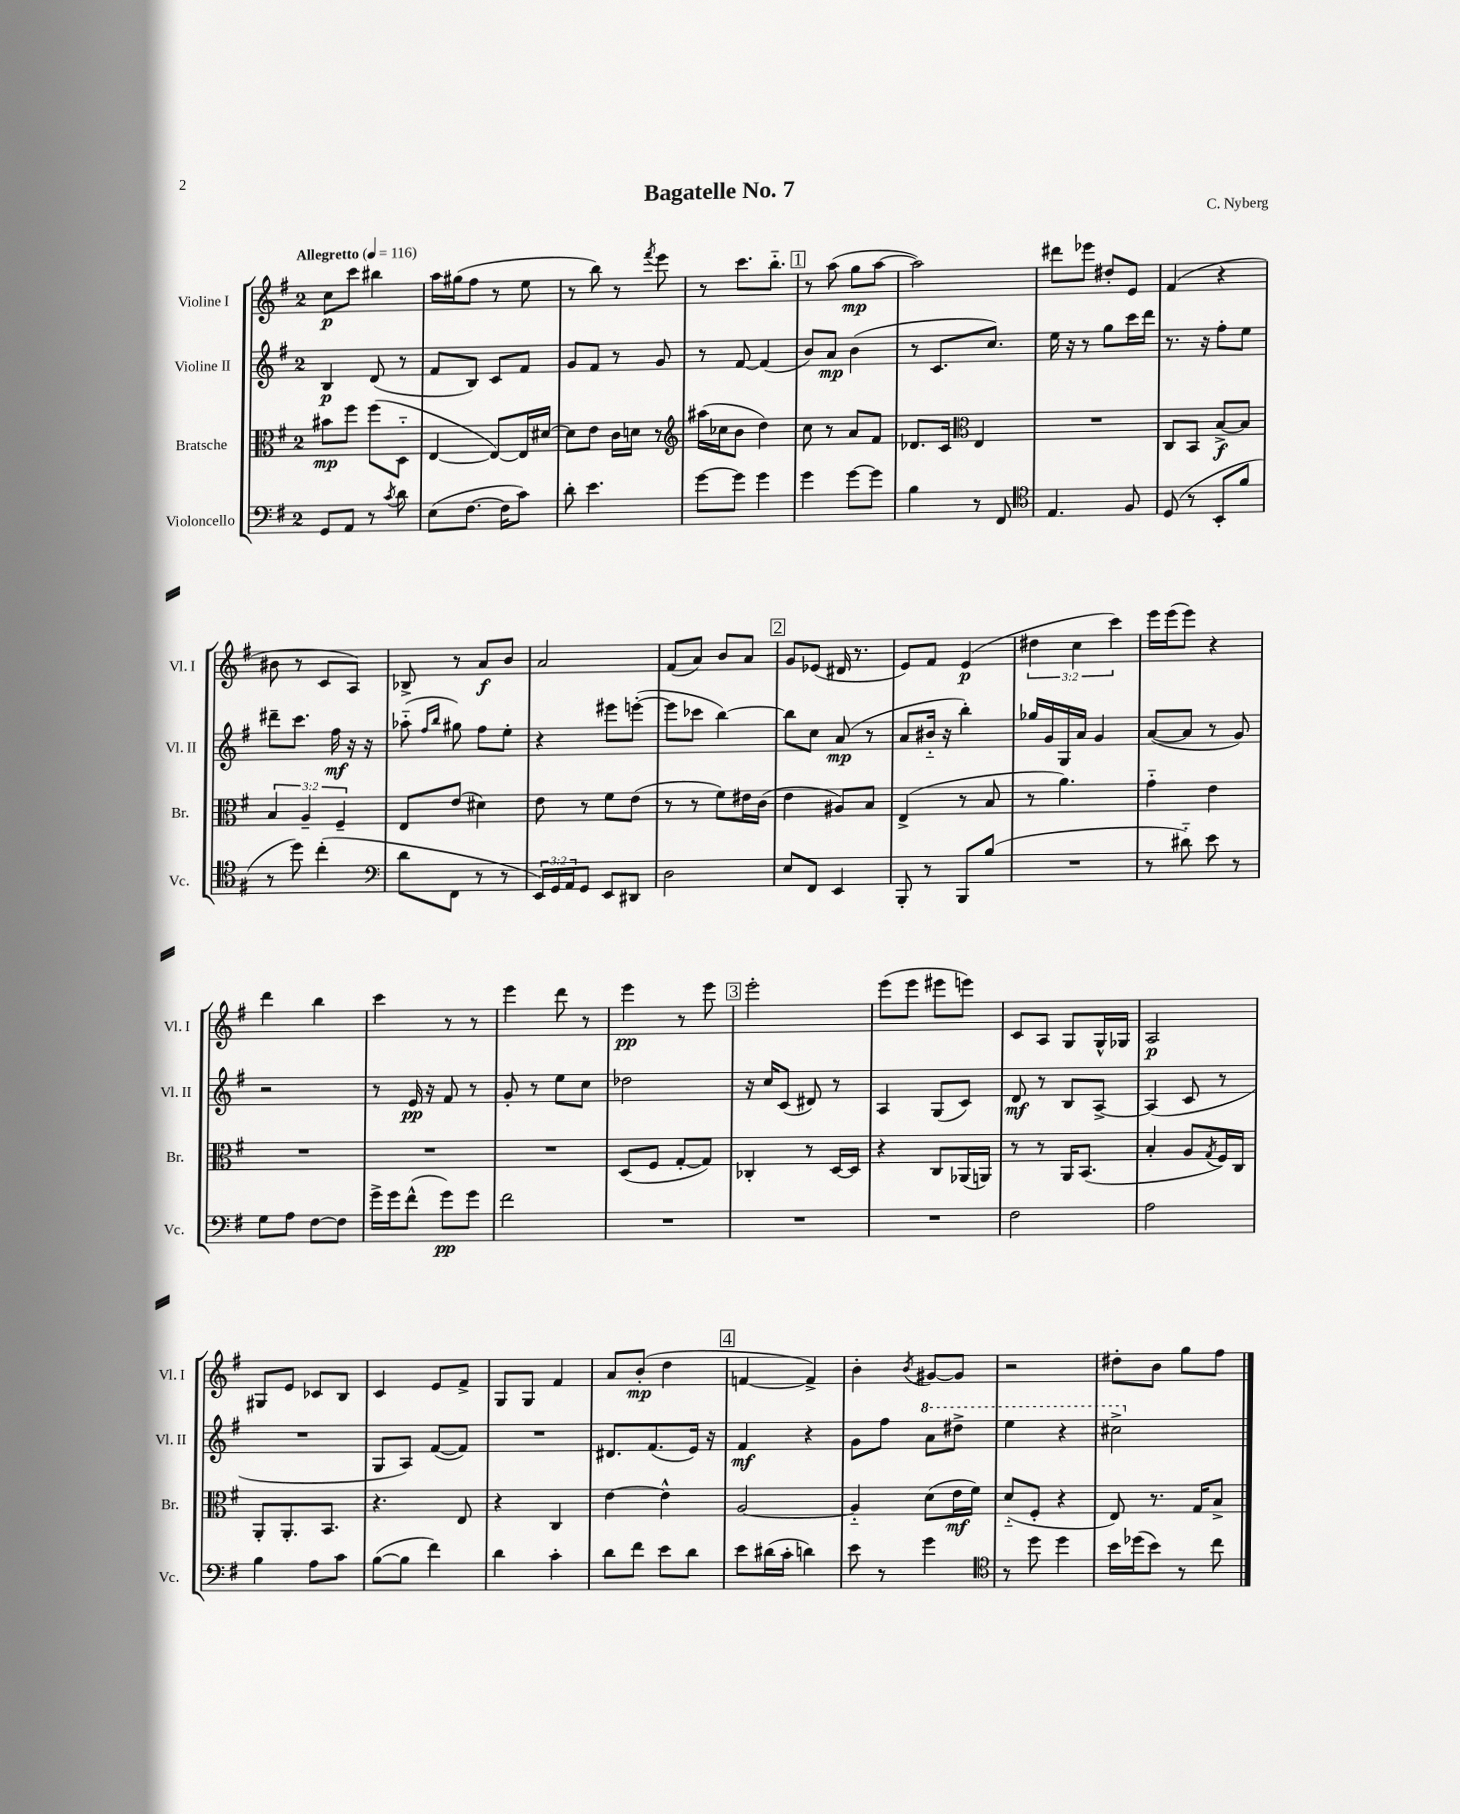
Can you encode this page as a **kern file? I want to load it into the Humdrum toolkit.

**kern	**kern	**kern	**kern
*staff4	*staff3	*staff2	*staff1
*clefF4	*clefC3	*clefG2	*clefG2
*k[f#]	*k[f#]	*k[f#]	*k[f#]
*M2/4	*M2/4	*M2/4	*M2/4
*MM116	*MM116	*MM116	*MM116
8GG	8b#	4B	8cc
8AA	8ff#	.	8ccc
8r	(8ff#	(8d	4bb#
8qc	.	.	.
8d	8D'~	8r	.
=	=	=	=
(8E	[4E	8f#	16aa
.	.	.	(16gg#
[8.F#	.	8B)	8ff#
.	8E_)	8c	8r
16F#]	.	.	.
8c)	16E]	8f#	8ee
.	[16d#	.	.
=	=	=	=
8d'	8d#]	8g	8r
4.e	8e	8f#	8bb)
.	16c	8r	8r
.	16d	.	.
.	.	.	8qfff#
.	8r	8g	8eee
=	=	=	=
*	*clefG2	*	*
[8g	(16aa#	8r	8r
.	16cc-	.	.
8g]	8b	[8f#	8.ccc
4g	4dd)	(4f#]	.
.	.	.	8.bb'~
=	=	=	=
4g	8cc	8b)	8r
.	8r	8a	(8aa
[8g	8a	(4b	8gg
8g]	8f#	.	[8aa
=	=	=	=
4B	8.d-	8r	2aa])
.	.	8.c	.
.	16c	.	.
*	*clefC3	*	*
8r	4E	.	.
.	.	8.cc)	.
8FF#	.	.	.
=	=	=	=
*clefC4	*	*	*
4.E	2r	16ee	8ddd#
.	.	16r	.
.	.	8r	8eee-
.	.	8gg	8dd#'
8F#	.	16ccc	8e
.	.	16ddd	.
=	=	=	=
(8D	8C	8.r	(4f#
8r	8BB	.	.
.	.	16r	.
8BB'	[8B^	8ff#'	4r
8f#	8B]	8ee	.
=	=	=	=
8r	6B	8ddd#~	8b#
8dd)	.	8.ccc	8r
.	6A~	.	.
(4cc'	.	.	8c
.	.	16ff#	.
.	6F#~	.	.
.	.	16r	8A)
.	.	16r	.
=	=	=	=
*clefF4	*	*	*
8d	8E	(8aa-'~	8B-^
.	.	16qqff#	.
.	.	16qqbb	.
8FF#	(8e	8gg#)	8r
8r	4d#)	8ff#	8a
8r	.	8ee'	8b
=	=	=	=
24EE)	8e	4r	2a
24GG	.	.	.
24AA	.	.	.
8GG	8r	.	.
8EE	8f#	8eee#	.
8DD#	(8e	([8eee'	.
=	=	=	=
2D	8r	8eee]	(8f#
.	8r	8ccc-	8a)
.	8f#)	[4bb)	8b
.	16e#	.	8a
.	(16c	.	.
=	=	=	=
8E	4e	8bb]	8g
8FF#	.	8cc	(8e-
4EE	8A#)	(8a	16d#
.	.	.	8.r
.	8B	8r	.
=	=	=	=
8BBB'	(4E^	8a	8e)
8r	.	16b#'~	8f#
.	.	16r	.
8BBB	8r	4bb')	(4e
(8B	8B	.	.
=	=	=	=
2r	8r	16gg-	6dd#
.	.	16g	.
.	4.a)	16G	.
.	.	.	6cc
.	.	16a	.
.	.	4g	.
.	.	.	6ccc)
=	=	=	=
8r	4g'~	([8a	16eee
.	.	.	(16eee
8d#'~)	.	8a]	8eee)
8e	4e	8r	4r
8r	.	8g)	.
=	=	=	=
8G	2r	2r	4ddd
8A	.	.	.
[8F#	.	.	4bb
8F#]	.	.	.
=	=	=	=
16g^	2r	8r	4ccc
16g	.	.	.
(8f#^^	.	16e	.
.	.	16r	.
8g)	.	8f#	8r
8g	.	8r	8r
=	=	=	=
2f#	2r	8g'	4eee
.	.	8r	.
.	.	8ee	8ddd
.	.	8cc	8r
=	=	=	=
2r	(8D	2dd-	4eee
.	8F#	.	.
.	[8G'	.	8r
.	8G])	.	8eee
=	=	=	=
2r	4C-'	16r	2eee'
.	.	16cc	.
.	.	(8c	.
.	8r	8d#)	.
.	[16D	8r	.
.	16D]	.	.
=	=	=	=
2r	4r	4A	(8eee
.	.	.	8eee
.	8C	(8G	8eee#
.	(16AA-	8c)	8eee)
.	16AA)	.	.
=	=	=	=
2F#	8r	8d	8c
.	8r	8r	8A
.	16AA	8B	8G
.	(8.BB	.	.
.	.	[8A^	16G^^
.	.	.	16G-
=	=	=	=
2A	4B'	(4A]	2A
.	8A	8c	.
.	8qG	.	.
.	16F#)	8r	.
.	16C	.	.
=	=	=	=
4B	8AA'	2r	8G#
.	8.AA'	.	8e
8A	.	.	8c-
.	8.BB	.	.
8c	.	.	8B
=	=	=	=
([8B	4.r	8G	4c
8B]	.	8A)	.
4f#)	.	([8f#	8e
.	8E	8f#])	8f#^
=	=	=	=
4d	4r	2r	8G
.	.	.	8G
4c'	4C	.	4f#
=	=	=	=
8d	[4e	8.d#	8a
8f#	.	.	(8b'
.	.	(8.f#	.
8e	4e^^]	.	4dd
8d	.	16e)	.
.	.	16r	.
=	=	=	=
8e	[2A	4f#	[4f
(16d#	.	.	.
16c'	.	.	.
4d)	.	4r	4f^])
=	=	=	=
8e	4A'~]	8g	4b'
8r	.	8ff#	.
.	.	.	8qb
4g	(8d	8aa	[8g#
.	16e	8ddd#^	8g#]
.	16f#)	.	.
=	=	=	=
*clefC4	*	*	*
8r	(8d'~	4eee	2r
8dd	8F#'	.	.
4dd	4r	4r	.
=	=	=	=
16b	8E)	2ccc#^	8dd#'
(16dd-	.	.	.
8b)	8.r	.	8b
8r	.	.	8gg
.	16G	.	.
8cc	8B^	.	8ff#
==	==	==	==
*-	*-	*-	*-
